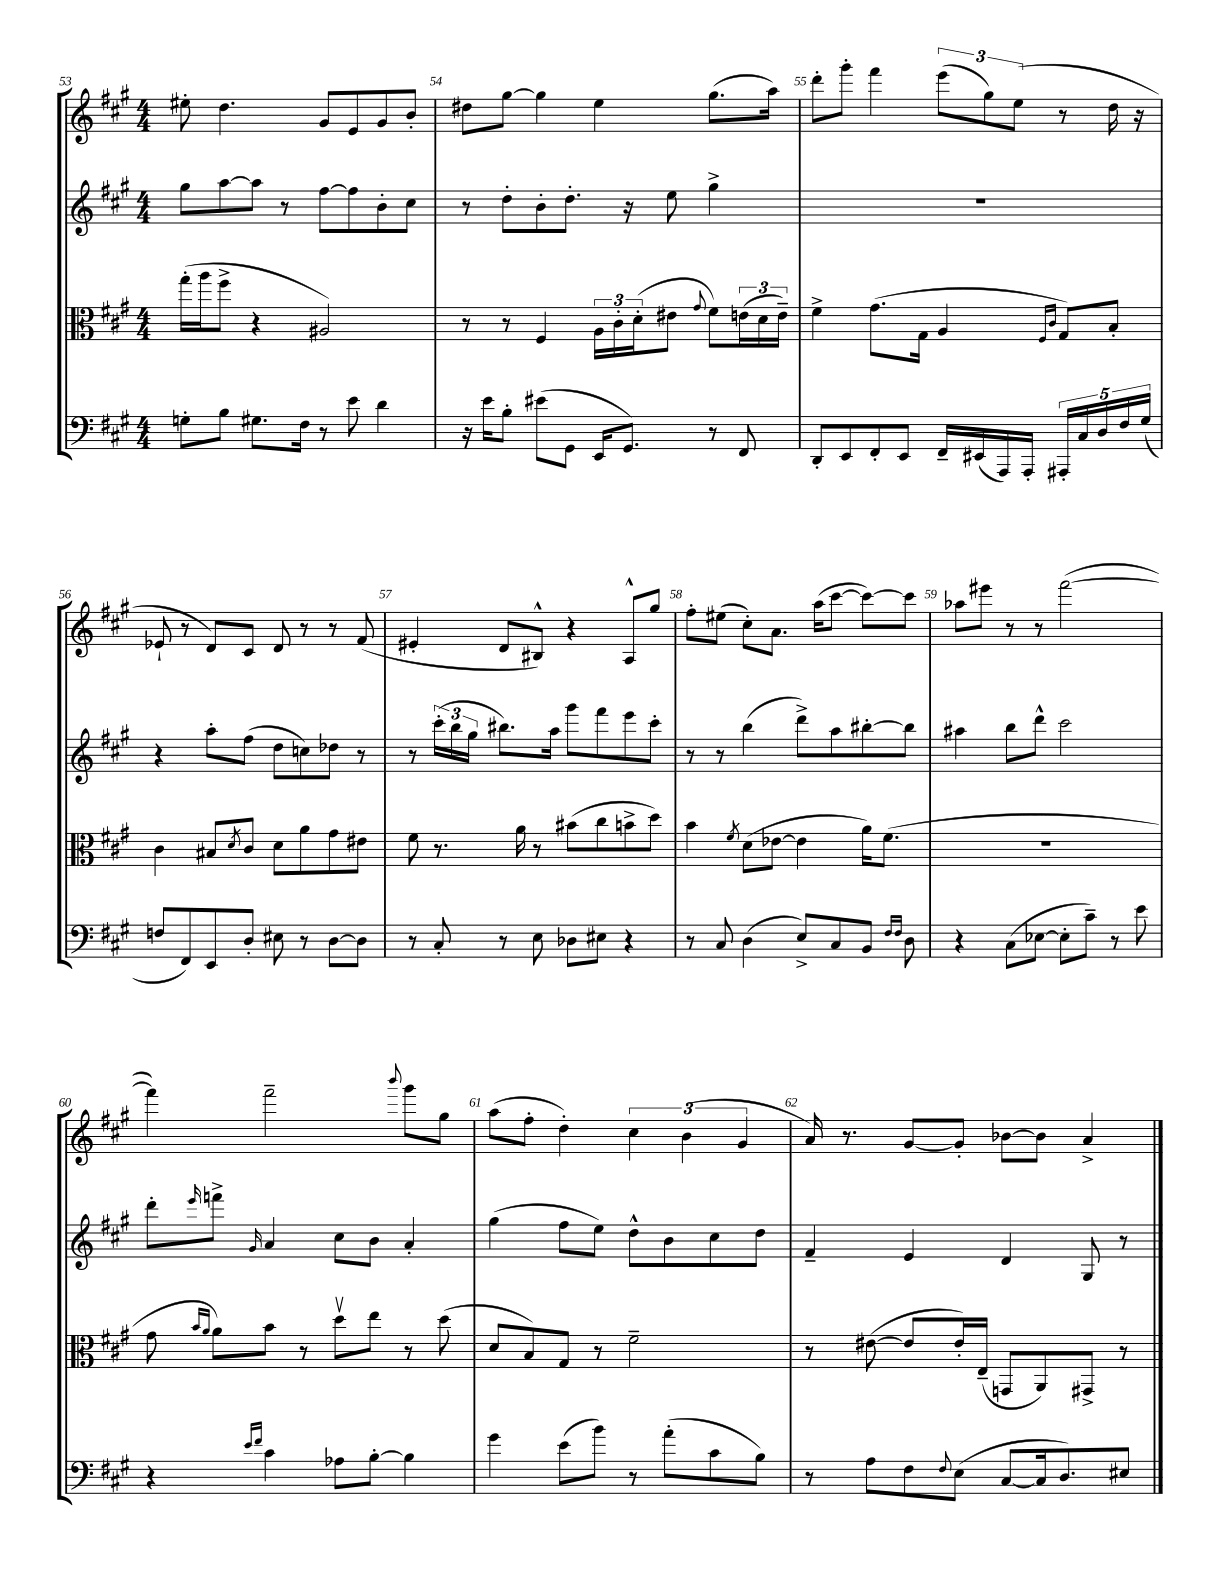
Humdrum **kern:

**kern	**kern	**kern	**kern
*part4	*part3	*part2	*part1
*staff4	*staff3	*staff2	*staff1
*clefF4	*clefC3	*clefG2	*clefG2
*k[f#c#g#]	*k[f#c#g#]	*k[f#c#g#]	*k[f#c#g#]
*M4/4	*M4/4	*M4/4	*M4/4
=53	=53	=53	=53
8Gn'\L	(16gg#'\LL	8gg#\L	8ee#X'\
.	16aa\J	.	.
8B\J	8ff#^\J	[8aa\	4.dd\
8.G#X\L	4r	8aa\J]	.
.	.	8r	.
16F#\Jk	.	.	.
8r	2A#X/)	[8ff#\L	8g#/L
8e\	.	8ff#\]	8e/
4d\	.	8b'\	8g#/
.	.	8cc#\J	8b'/J
=54	=54	=54	=54
16r	8r	8r	8dd#X\L
16e\KL	.	.	.
8B'\J	8r	8dd'\L	[8gg#\J
(8e#X\L	4F#/	8b'\	4gg#\]
8GG#\J	.	8.dd'\J	.
16EE/KL	24A\LL	.	4ee\
.	24c#'\	.	.
8.GG#/J)	.	16r	.
.	(24d'\J	.	.
.	8e#X\J	8ee\	.
.	8qqg#/	.	.
8r	8f#\L)	4gg#^\	(8.gg#\L
8FF#/	(24en\L	.	.
.	24d\	.	.
.	.	.	16aa\Jk)
.	24e~\JJ)	.	.
=55	=55	=55	=55
8DD'/L	4f#^\	1r	8ddd'\L
8EE/	.	.	8ggg#'\J
8FF#'/	(8.g#\L	.	4fff#\
8EE/J	.	.	.
.	16G#\Jk	.	.
16FF#~/LL	4A/	.	(12eee\L
(16EE#X/	.	.	.
.	.	.	12gg#\)
16AAA/)	.	.	.
.	.	.	(12ee\J
16AAA'/JJ	.	.	.
.	16qqF#/LL	.	.
.	16qqc#/JJ	.	.
20AAA#X'/LL	8G#/L)	.	8r
20C#/	.	.	.
20D/	.	.	.
.	8B'/J	.	16dd\
20F#/	.	.	.
.	.	.	16r
(20G#/JJ	.	.	.
!!LO:LB:g=z
=56	=56	=56	=56
8Fn/L	4c#\	4r	8e-X`/
8FF#/)	.	.	8r
8EE/	8B#X/L	8aa'\L	8d/L)
.	8qd/	.	.
8D'/J	8c#/J	(8ff#\J	8c#/J
8E#X\	8d\L	8dd\L	8d/
8r	8a\	8ccn\)	8r
[8D\L	8g#\	8dd-X\J	8r
8D\J]	8e#X\J	8r	(8f#/
=57	=57	=57	=57
8r	8f#\	8r	4e#X'/
8C#'/	8.r	(24ccc#'\LL	.
.	.	24bb\	.
.	.	24gg#\JJ	.
8r	.	8.bb#X\L)	8d/L
.	16a\	.	.
8E\	8r	.	8B#X^^/J)
.	.	16aa\Jk	.
8D-X\L	(8b#X\L	8ggg#\L	4r
8E#X\J	8cc#\	8fff#\	.
4r	8bn^\	8eee\	8A^^/L
.	8dd\J)	8ccc#'\J	8gg#/J
=58	=58	=58	=58
8r	4b\	8r	8ff#'\L
8C#/	.	8r	(8ee#X\J
.	8qf#/	.	.
(4D\	(8d\L	(4bb\	8cc#'\L)
.	[8e-X\J	.	8.a\J
8E^/L)	4e-\]	8ddd^\L)	.
.	.	.	(16aa\KL
8C#/	.	8aa\	[8ccc#\J
8BB/J	16a\KL)	[8bb#X'\	8ccc#\L_)
.	(8.f#\J	.	.
16qqF#/LL	.	.	.
16qqF#/JJ	.	.	.
8D\	.	8bb#\J]	8ccc#\J]
=59	=59	=59	=59
4r	1r	4aa#X\	8aa-X\L
.	.	.	8eee#X\J
(8C#\L	.	8bb\L	8r
[8E-X\J	.	8ddd^^\J	8r
8E-'\L]	.	2ccc#\	([2fff#\
8c#~\J)	.	.	.
8r	.	.	.
8e\	.	.	.
!!LO:LB:g=z
=60	=60	=60	=60
4r	8g#\	8ddd'\L	4fff#\])
.	16qqb/LL	.	.
.	16qqa/JJ	16qqeee/	.
.	8a\L)	8fffn^\J	.
16qqe/LL	.	.	.
16qqf#/JJ	.	16qqg#/	.
4c#\	8b\J	4a/	2fff#~\
.	8r	.	.
8A-X\L	8ddv\L	8cc#\L	.
[8B'\J	8ee\J	8b\J	.
.	.	.	8qqbbb/
4B\]	8r	4a'/	8ggg#\L
.	(8dd\	.	8gg#\J
=61	=61	=61	=61
4g#\	8d/L	(4gg#\	(8aa\L
.	8B/)	.	8ff#'\J
(8e\L	8G#/J	8ff#\L	4dd'\)
8b\J)	8r	8ee\J)	.
8r	2f#~\	8dd^^\L	6cc#\
(8a'\L	.	8b\	.
.	.	.	(6b\
8c#\	.	8cc#\	.
.	.	.	6g#/
8B\J)	.	8dd\J	.
=62	=62	=62	=62
8r	8r	4f#~/	16a/)
.	.	.	8.r
8A\L	([8e#X\	.	.
8F#\	8e#/L]	4e/	[8g#/L
8qqF#/	.	.	.
(8E\J	16e#'/L)	.	8g#'/J]
.	(16E~/JJ	.	.
[8C#/L	8GGn/L	4d/	[8b-X\L
16C#/k]	8AA/)	.	8b-\J]
8.D/)	.	.	.
.	8GG#X^/J	8G#/	4a^/
8E#X/J	8r	8r	.
==	==	==	==
*-	*-	*-	*-
